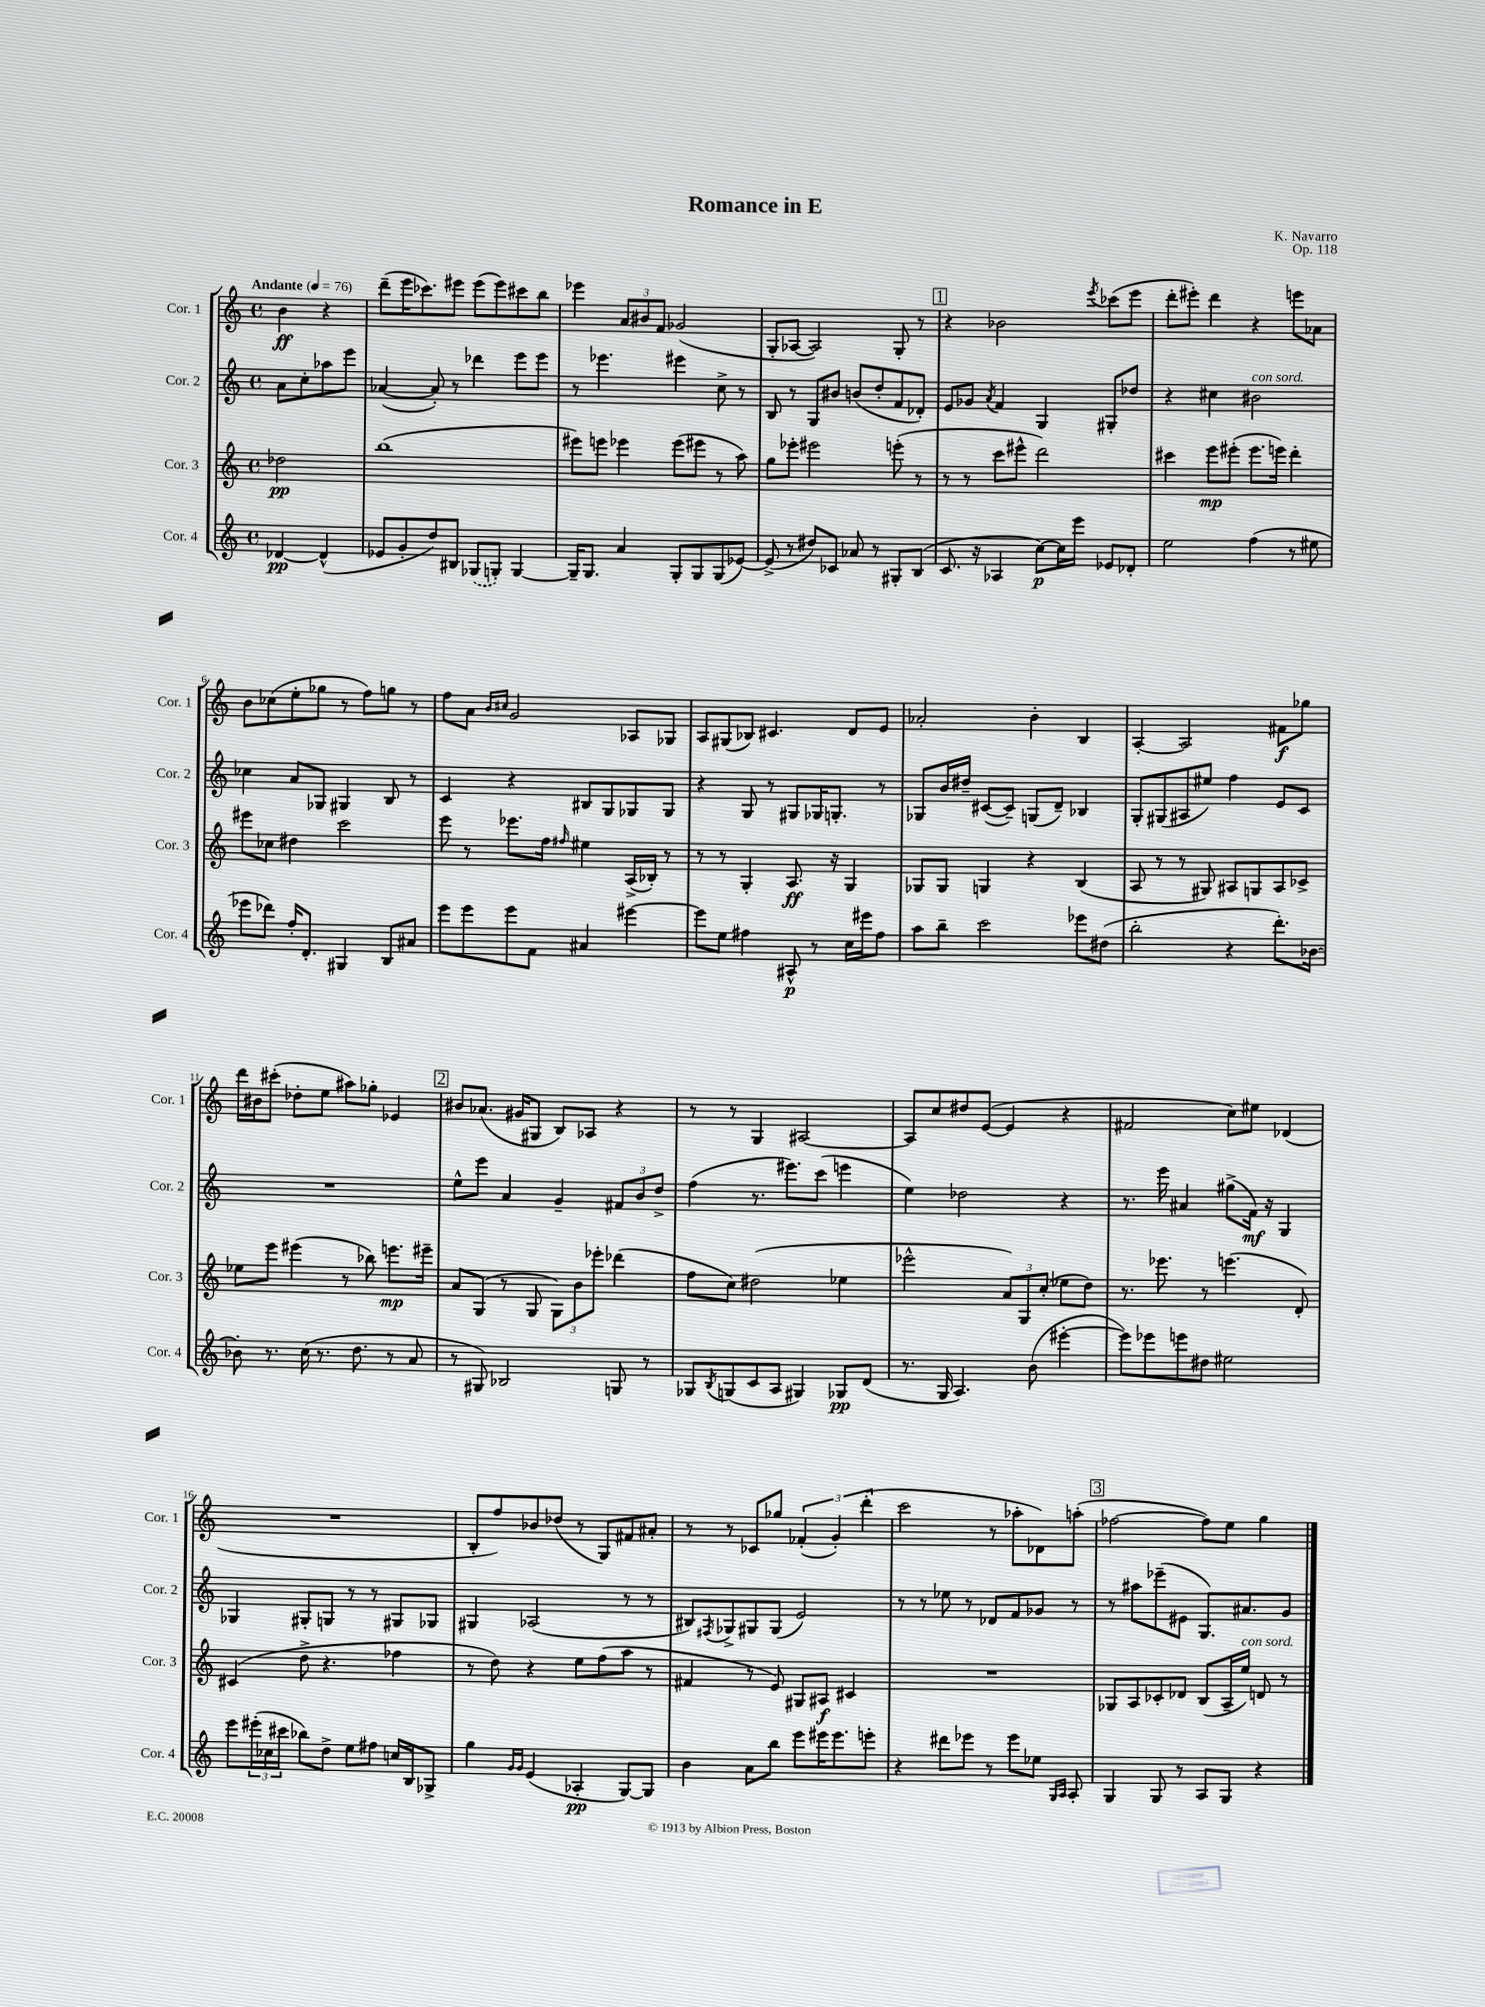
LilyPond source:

\header { title = "Romance in E" composer = "K. Navarro" opus = "Op. 118" }
<<
\new StaffGroup <<
\new Staff = "s0" \with { instrumentName = "Cor. 1" shortInstrumentName = "Cor. 1" } {
    \clef treble \key c \major \defaultTimeSignature \time 4/4 \partial 2 \tempo "Andante" 4 = 76
    b'4\ff r4 |
    d'''8--( e'''16 ces'''8.) eis'''8 eis'''8( eis'''8) cis'''8 b''8 |
    ees'''4 \tuplet 3/2 { a'8 bis'8 f'8 } ges'2( |
    g8-. aes8~ aes2) g8-. r8 |
    \mark \markup { \box "1" } r4 bes'2 \acciaccatura { e'''8 } ces'''8( e'''8 |
    d'''8-. eis'''8-.) d'''4 r4 e'''8 aes'8 |
    b'8 ces''8( e''8-. ges''8 r8 f''8) g''8 r8 |
    f''8 a'8 \grace { b'16 cis''16 } g'2 aes8 ges8 |
    a8 gis8( bes8) cis'4. d'8 e'8 |
    aes'2-. b'4-. b4 |
    a4~-. a2 fis'8\f ges''8 |
    d'''16 bis'16 cis'''8-.( des''8-. e''8 ais''8) ges''8-. ees'4 |
    \mark \markup { \box "2" } bis'8 aes'8.( gis'16 gis8 b8) aes8 r4 |
    r8 r8 g4 ais2~ |
    ais8 c''8 dis''8 e'8~( e'4 r4 |
    fis'2 c''8) eis''8 des'4( |
    R1 |
    b8-. f''8) bes'8 des''8( r8 g8) fis'8 ais'8-. |
    r8 r8 ces'8 ges''8 \tuplet 3/2 { fes'4-.( g'4-.) d'''4-.( } |
    c'''2 r8 aes''8-. des'8) a''8-.( |
    \mark \markup { \box "3" } fes''2~ fes''8) e''8 g''4 \bar "|." |
}
\new Staff = "s1" \with { instrumentName = "Cor. 2" shortInstrumentName = "Cor. 2" } {
    \clef treble \key c \major \defaultTimeSignature \time 4/4 \partial 2
    a'8 c''8-. aes''8 e'''8 |
    aes'4~( aes'8-.) r8 des'''4 e'''8 e'''8 |
    r8 ees'''4. eis'''4 c''8-> r8 |
    b8 r8 g8 bis'8 b'8( d''8-. f'8 des'8-.) |
    \mark \markup { \box "1" } e'8 ges'8 \acciaccatura { a'8 } f'4 g4 gis8-. des''8 |
    r4 cis''4 bis'2^\markup { \italic "con sord." } |
    ces''4 a'8 ges8 gis4 b8 r8 |
    c'4 r4 bis8 g8 ges8 ges8 |
    r4 g8 r8 gis8 ges16 g8.-. r8 |
    ges8 b'16 dis''16-- cis'8~( cis'8--) g8( d'8--) bes4 |
    g8-. gis8( ais8 eis''8) f''4 e'8 c'8 |
    R1 |
    \mark \markup { \box "2" } e''8-^ e'''8 a'4 g'4-- \tuplet 3/2 { fis'8 b'8 d''8-> } |
    f''4( r8. eis'''8.) c'''8( e'''4 |
    e''4) des''2 r4 |
    r8. e'''16 ais'4 gis''8->( f'16\mf) r16 g4 |
    ges4 gis8-. g8 r8 r8 gis8 ges8 |
    gis4 aes2( r8 r8 |
    bis8) \acciaccatura { fis8 } ges8-> gis8 gis8( e'2) |
    r8 r8 ees''8 r8 des'8 f'8 ges'8 r8 |
    \mark \markup { \box "3" } r8 ais''8 ees'''8--( eis'8 g8.) ais'8. g'8 \bar "|." |
}
\new Staff = "s2" \with { instrumentName = "Cor. 3" shortInstrumentName = "Cor. 3" } {
    \clef treble \key c \major \defaultTimeSignature \time 4/4 \partial 2
    des''2\pp |
    b''1( |
    eis'''8) e'''8 ees'''4 ees'''8( eis'''8 r8 a''8) |
    g''8 ees'''8-. eis'''2 e'''8-.( r8 |
    \mark \markup { \box "1" } r8 r8 c'''8 eis'''8-^ d'''2) |
    cis'''4 e'''8\mp eis'''8-.( eis'''8. e'''16) d'''4-. |
    eis'''8 ces''8 dis''4 c'''2 |
    e'''8 r8 ees'''8. f''16 \grace { fis''16 } eis''4 a16->( bes16-.) r8 |
    r8 r8 g4-. a8.\ff r16 g4 |
    ges8 ges8 g4 r4 b4( |
    a8 r8 r8 gis8) ais8 g8 ais8 ces'8-> |
    ees''8 e'''8 eis'''4( r8 bes''8) e'''8.\mp eis'''16-- |
    \mark \markup { \box "2" } a'8 g8( r8 g8 \tuplet 3/2 { g8) b'8 ees'''8-. } des'''4( |
    f''8 c''8) dis''2( ees''4 |
    ees'''2-^ \tuplet 3/2 { a'8) g8 c''8-.( } ees''8 d''8) |
    r8. ees'''8. r8 e'''4.( d'8-.) |
    cis'4( d''8-> r4. fes''4 |
    r8 d''8) r4 e''8 f''8( a''8 r8 |
    fis'4 r8 e'8) gis8 ais8\f cis'4 |
    R1 |
    \mark \markup { \box "3" } ges8 a8 ces'8-. des'8 b8( a16-- e''16^\markup { \italic "con sord." }) d'8 r8 \bar "|." |
}
\new Staff = "s3" \with { instrumentName = "Cor. 4" shortInstrumentName = "Cor. 4" } {
    \clef treble \key c \major \defaultTimeSignature \time 4/4 \partial 2
    des'4~\pp des'4-^( |
    ees'8 g'8-. d''8) bis8 \once \slurDashed ges8( g8-.) g4~ |
    g16-- g8. a'4 g8-. g8 g8( ees'8~) |
    ees'8->( r8 dis''8) ces'8 aes'8 r8 gis8-. b8( |
    \mark \markup { \box "1" } c'8. r16 aes4 c''8~\p) c''16 e'''16 ees'8 des'8-. |
    e''2 f''4( r8 eis''8 |
    ees'''8 des'''8) f''16-. d'8.-. gis4 b8 ais'8 |
    e'''8 e'''8 e'''8 f'8 ais'4 eis'''4~ |
    eis'''8 e''8 fis''4 ais8-^\p r8 c''16 eis'''16 fis''8 |
    a''8 b''8-- c'''2 ees'''8 dis''8( |
    b''2-. r4 d'''8.-.) bes'16~ |
    bes'8-. r8. c''16( r8. d''8. r8 a'8 |
    \mark \markup { \box "2" } r8 gis8) bes2 g8 r8 |
    ges8 \acciaccatura { b8 } g8( c'8 a8 gis4) ges8\pp d'8( |
    r8. g16 a4.) b'8( eis'''4~-. |
    eis'''8) ees'''8 e'''8 dis''8 eis''2 |
    e'''8 \tuplet 3/2 { eis'''16-.( ces''16 cis'''16 } bes''8) d''8-> e''8 fis''8 c''16 b16 ges8-> |
    g''4 \grace { g'16 g'16 } e'4( aes4-.\pp g8~) g8 |
    b'4 a'8 b''8 e'''8 eis'''16 eis'''8. e'''8-. |
    r4 dis'''8 ees'''8 r8 ees'''8 ees''8 \grace { g16 a16 } a8-. |
    \mark \markup { \box "3" } g4 g8 r8 a8 g8 r4 \bar "|." |
}
>>
>>
